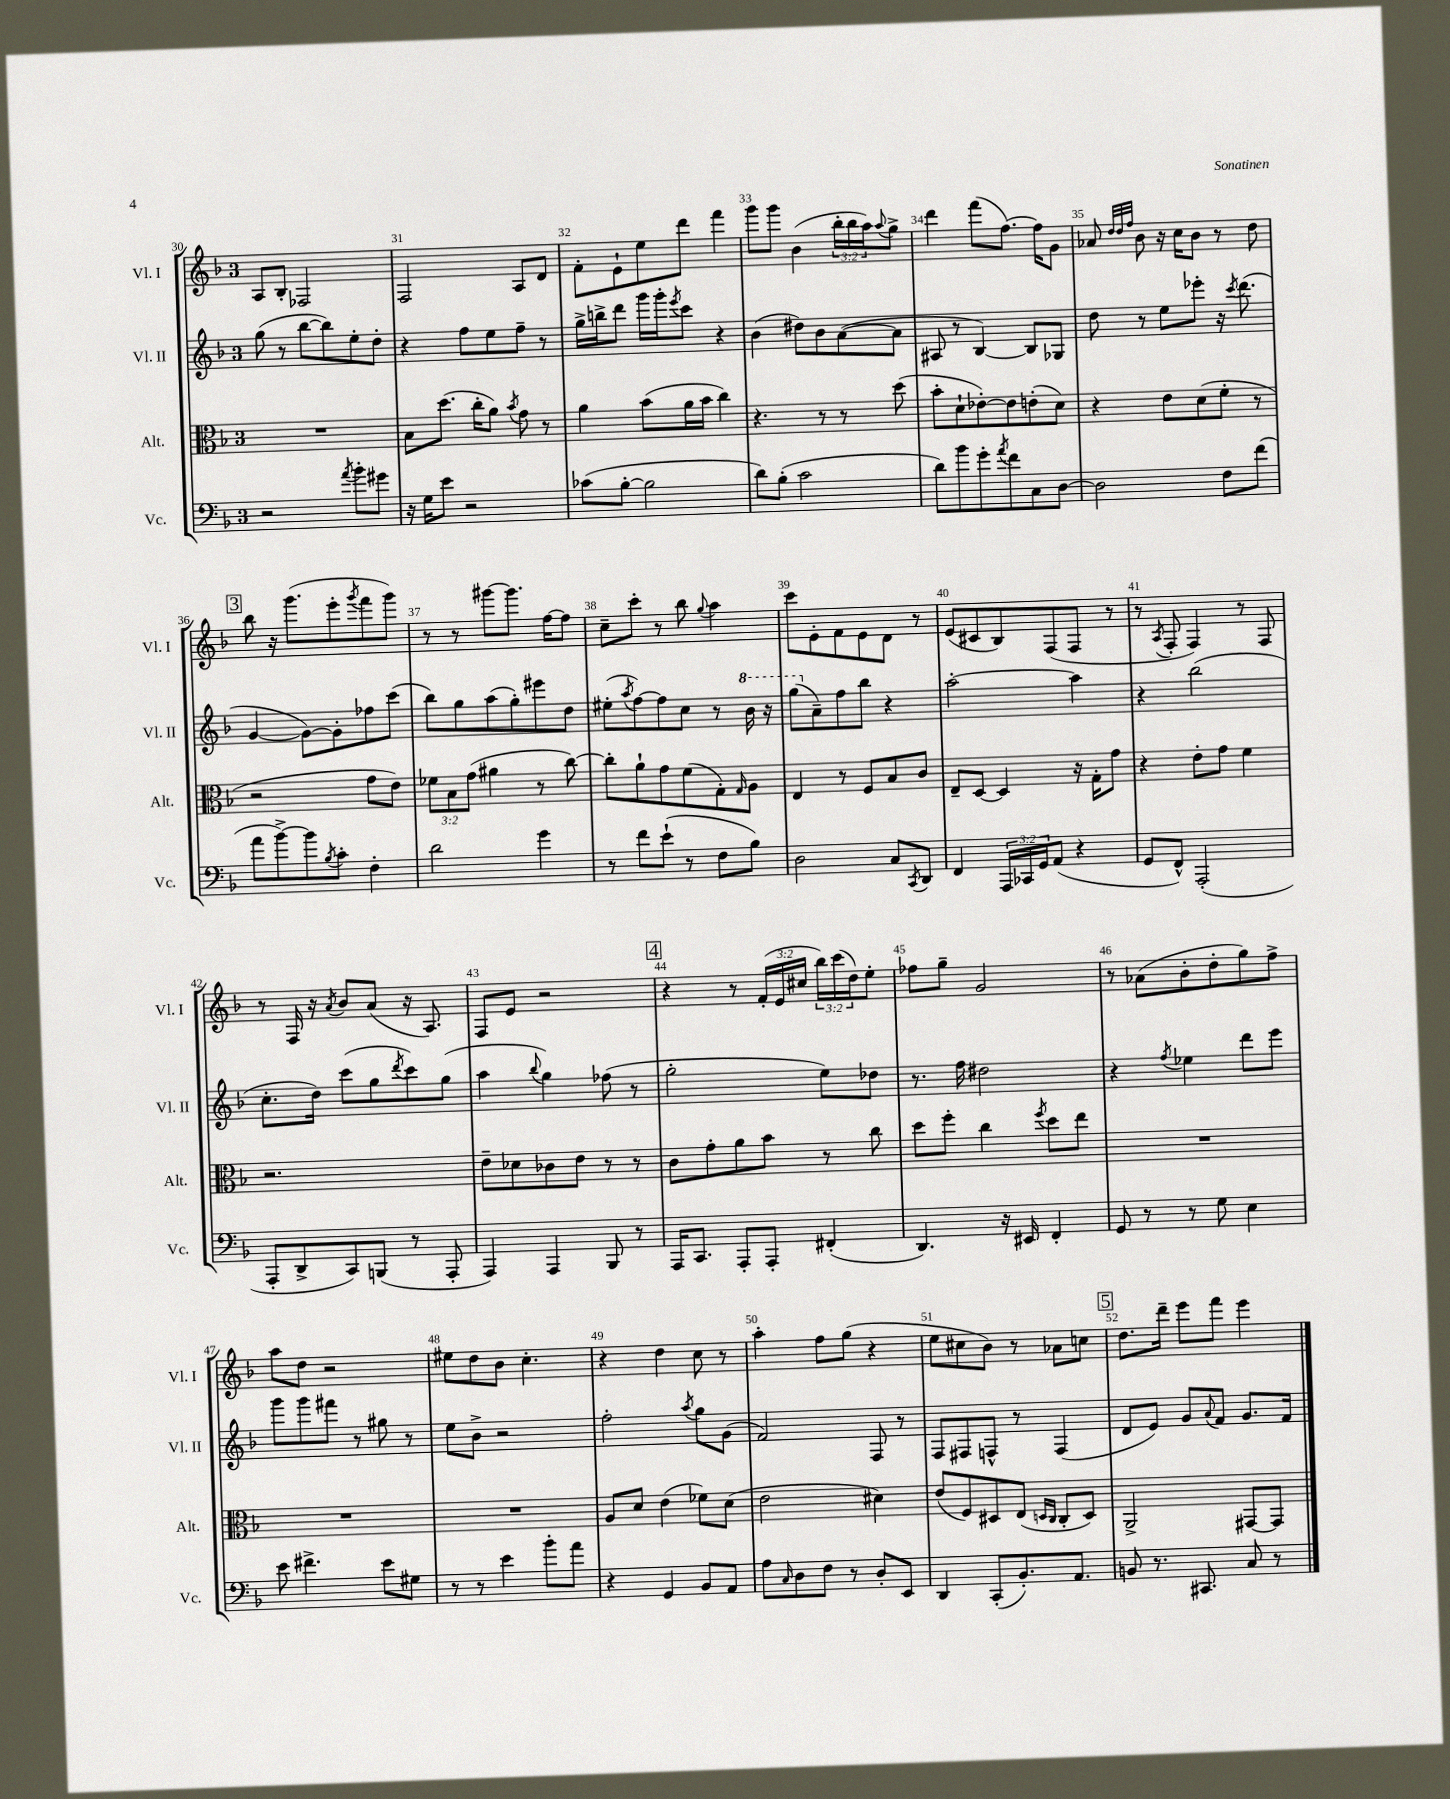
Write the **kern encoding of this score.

**kern	**kern	**kern	**kern
*staff4	*staff3	*staff2	*staff1
*clefF4	*clefC3	*clefG2	*clefG2
*k[b-]	*k[b-]	*k[b-]	*k[b-]
*M3/4	*M3/4	*M3/4	*M3/4
2r	2.r	(8gg\	8A/L
.	.	8r	8B-'/J
.	.	[8bb-\L	2F-/
.	.	8bb-\])	.
8qa/	.	.	.
8b-'\L	.	8ee'\	.
8g#\J	.	8dd'\J	.
=	=	=	=
16r	8B-\L	4r	2F/
16G\LK	.	.	.
8e\J	(8.dd\J	.	.
2r	.	8ff\L	.
.	16cc'\LK	.	.
.	8a\J)	8ee\	.
.	8qb-/	.	.
.	8g\	8ff~\J	8A/L
.	8r	8r	8d/J
=	=	=	=
(8c-\L	4a\	16gg^\LL	8f'\L
.	.	16bb^\J	.
[8B-'\J	.	8ddd\J	8e`\
2B-\]	(8b-\L	16ggg\LL	8ee\
.	.	16ggg'\J	.
.	.	8qeee/	.
.	16a\L	8ccc\J	8ddd\J
.	16b-\JJ	.	.
.	4cc\)	4r	4fff\
=	=	=	=
8d\L)	4.r	(4b-\	8ggg\L
(8B-'\J	.	.	8ggg\J
2c\	.	8dd#\L)	(4b-\
.	8r	8b-\	.
.	8r	([8a\	24bb-'\LL
.	.	.	24bb-\
.	.	.	24aa\J)
.	.	.	8qqaa/
.	(8dd\	8a\]J	8gg^\J
=	=	=	=
8d\L)	8b-'\L	8A#/	4ddd\
8b-\	8d`\	8r	.
8g'\	[8e-'\)	[4B-/)	(8fff\L
8qa/	.	.	.
8f\	8e-\]	.	[8.ff\J)
8C\	(8e'\	8B-/]L	.
.	.	.	16ff\]LK
[8D\J	8d\J)	8G-/J	8g\J
=	=	=	=
2D\]	4r	8dd\	8a-/
.	.	.	32qqdd/LLL
.	.	.	32qqdd/
.	.	.	32qqff/JJJ
.	.	8r	8b-\
.	8e\L	8ee\L	16r
.	.	.	16cc\LK
.	(8d\	8eee-'\J	8b-\J
8F\L	8f'\J	16r	8r
.	.	8qccc/	.
.	.	(8.ddd\	.
(8f\J	8r	.	8dd\
=	=	=	=
8a\L	2r	[4g/	8bb-\
[8b-^\)	.	.	16r
.	.	.	(8.ggg\L
8b-\]	.	8g\_L)	.
8qB-/	.	.	.
8c'\J	.	8g'\]	8eee'\
.	.	.	8qggg/
4F'\	8g\L	8ff-\	8fff\
.	8e\J)	(8ccc\J	8ggg\J)
=	=	=	=
2d\	12f-\L	8bb-\L)	8r
.	12B-\	.	.
.	.	8gg\	8r
.	(12g\J	.	.
.	4a#\	(8aa\	[8ggg#\L
.	.	8gg'\)	8.ggg#\]J
4g\	8r	8eee#\	.
.	.	.	[16ff\LK
.	[8cc\)	8dd\J	8ff\]J
=	=	=	=
8r	8cc'\]L	(8ee#'\L	8cc~\L
.	.	8qaa/	.
8f\L	8a`\	[8ff\)	8ccc'\J
(8e`\J	8g\	8ff\]	8r
8r	(8f\	8cc\J	8bb-\
.	.	.	8qqgg/
8F\L	8G'\)	8r	4aa\
.	16qqG/	.	.
8B-\J)	8A\J	16bb-\	.
.	.	16r	.
=	=	=	=
2D\	4E/	(8ggg\L	8ccc\L
.	.	8a~\)	8e'\
.	8r	8ff\	8f\
.	8F/L	8bb-\J	8e\
8C/L	8B-/	4r	8d\J
8qCC/	.	.	.
8DD/J	8c/J	.	8r
=	=	=	=
4FF/	8E~/L	[2aa'\	(8e/L
.	[8D/J	.	8c#/
24AAA/LL	4D/]	.	8B-/)
24CC-/	.	.	.
24GG/J	.	.	.
(8AA/J	.	.	(8F/
4r	16r	4aa\]	8F/J
.	16G'\LK	.	.
.	8g\J	.	8r
=	=	=	=
8GG/L	4r	4r	8r
.	.	.	8qA/
8FF^^/J)	.	.	8F'/
(2AAA'/	8e'\L	(2bb-\	4F/)
.	8g\J	.	.
.	4f\	.	8r
.	.	.	8F/
=	=	=	=
8AAA'/L	2.r	8.cc'\L	8r
8DD^/	.	.	16F/
.	.	16dd\Jk)	16r
.	.	.	8qa/
8CC/)	.	(8ccc\L	8b-/L
(8BBB/J	.	8gg\	(8a/J
.	.	8qddd/	.
8r	.	8ccc\)	16r
.	.	.	8.A/)
8AAA'/	.	(8gg\J	.
=	=	=	=
4AAA/)	8e~\L	4aa\	8F/L
.	8d-\	.	8e/J
.	.	8qqbb-/	.
4AAA/	8c-\	4gg\)	2r
.	8e\J	.	.
8BBB-/	8r	(8ff-\	.
8r	8r	8r	.
=	=	=	=
16AAA/LK	8c\L	2gg'\	4r
8.CC/J	.	.	.
.	8g'\	.	.
8AAA'/L	8a\	.	8r
8AAA'/J	8b-\J	.	(24f'/LL
.	.	.	24e/
.	.	.	24cc#/JJ
(4FF#'/	8r	8ee\L)	24bb-\LL)
.	.	.	(24ccc\
.	.	.	24dd\J)
.	8cc\	8dd-\J	8ee'\J
=	=	=	=
4.DD/)	8dd\L	8.r	8ff-\L
.	8ff'\J	.	8gg~\J
.	.	16ff\	.
.	4cc\	2dd#\	2g/
16r	.	.	.
16EE#/	.	.	.
.	8qff/	.	.
4FF'/	8dd\L	.	.
.	8ee\J	.	.
=	=	=	=
8GG/	2.r	4r	8r
8r	.	.	(8a-\L
.	.	8qff/	.
8r	.	4ee-\	8b-'\
8G\	.	.	8dd'\
4E\	.	8ddd\L	8gg\)
.	.	8eee\J	8ff^\J
=	=	=	=
8e\	2.r	8ggg\L	8aa\L
4.f#^\	.	8ggg\	8dd\J
.	.	8fff#\J	2r
.	.	8r	.
8e\L	.	8gg#\	.
8G#\J	.	8r	.
=	=	=	=
8r	2.r	8ee\L	8ee#\L
8r	.	8b-^\J	8dd\
4e\	.	2r	8b-\J
.	.	.	4.cc'\
8b-'\L	.	.	.
8a\J	.	.	.
=	=	=	=
4r	8A/L	2ff'\	4r
.	8d/J	.	.
4GG/	(4e\	.	4dd\
.	.	8qaa/	.
8BB-/L	8f-\L)	8gg\L	8cc\
8AA/J	(8d\J	(8g\J	8r
=	=	=	=
8A\L	2e\	2f/)	4aa'\
16qqC/	.	.	.
8D\	.	.	.
8F\J	.	.	8ff\L
8r	.	.	(8gg\J
8D'/L	4d#\)	8F/	4r
8EE/J	.	8r	.
=	=	=	=
4DD/	(8e/L	8F/L	8ee\L
.	8F/)	8F#/	8cc#\
(8CC'/L	8D#/	8F^^/J	8b-\J)
8.BB-'/)	(8E/J	8r	8r
.	16qqD/LL	.	.
.	16qqC/JJ	.	.
.	8C'/L	(4F/	8a-\L
8.AA/J	.	.	.
.	8D/J)	.	8cc\J
=	=	=	=
8BB/	2AA^/	8d/L	8.dd\L
8.r	.	8e/J)	.
.	.	.	16ddd~\Jk
.	.	8g/L	8eee\L
8.CC#/	.	.	.
.	.	8qqa/	.
.	.	8f/J	8fff\J
8C/	[8GG#/L	8.g/L	4eee\
8r	8GG#/]J	.	.
.	.	16f/Jk	.
==	==	==	==
*-	*-	*-	*-
